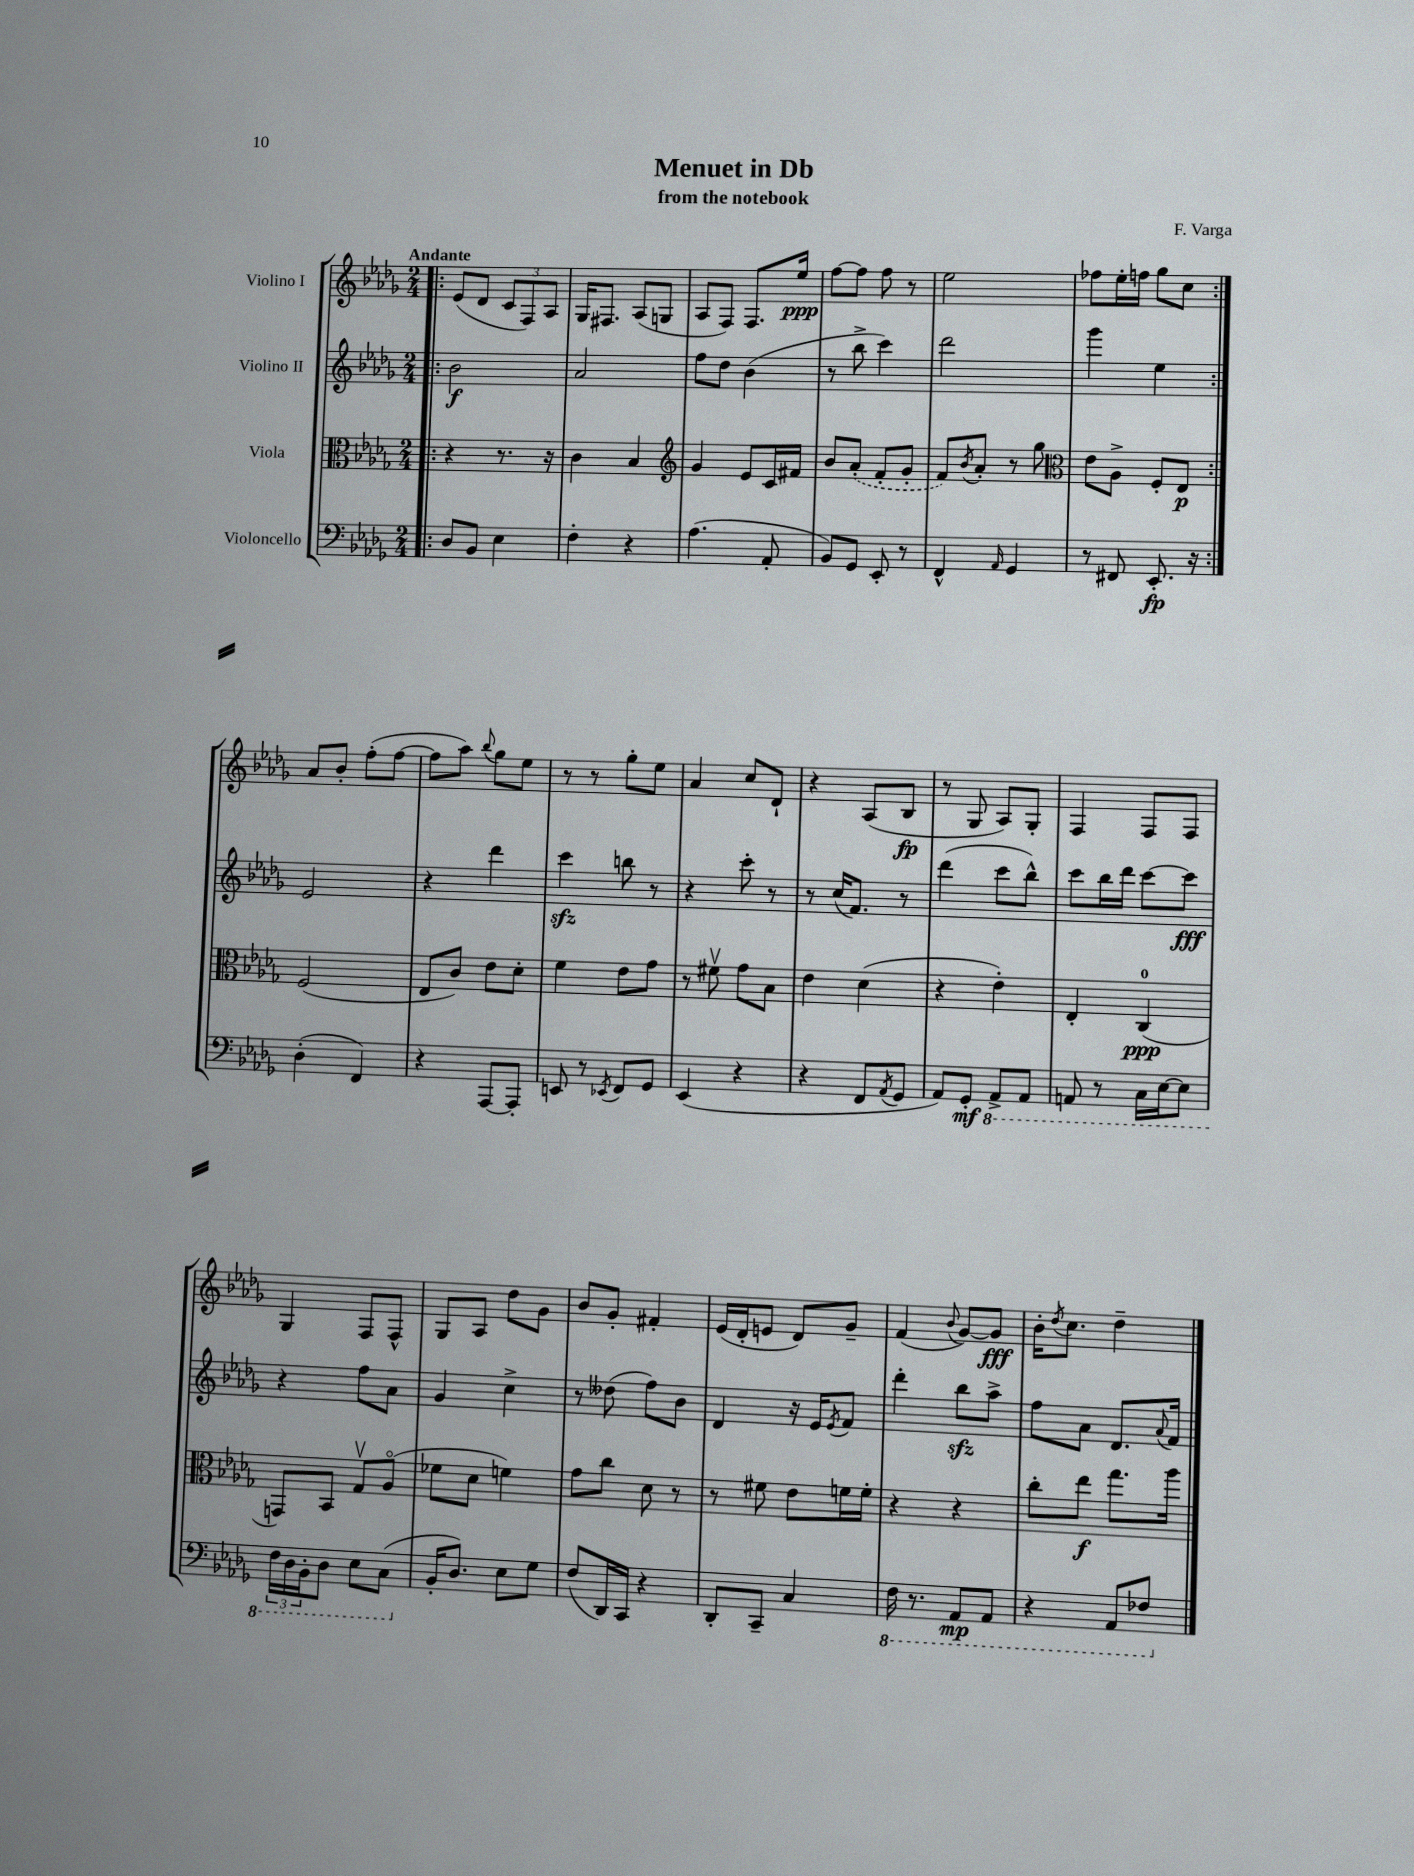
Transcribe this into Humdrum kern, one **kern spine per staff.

**kern	**kern	**kern	**kern
*staff4	*staff3	*staff2	*staff1
*clefF4	*clefC3	*clefG2	*clefG2
*k[b-e-a-d-g-]	*k[b-e-a-d-g-]	*k[b-e-a-d-g-]	*k[b-e-a-d-g-]
*M2/4	*M2/4	*M2/4	*M2/4
=!|:	=!|:	=!|:	=!|:
8D-	4r	2b-	(8e-
8BB-	.	.	8d-
4E-	8.r	.	12c
.	.	.	12F)
.	.	.	12A-
.	16r	.	.
=	=	=	=
4F'	4c	2a-	16G-
.	.	.	8.F#
4r	4B-	.	(8A-
.	.	.	8G
=	=	=	=
*	*clefG2	*	*
(4.A-	4g-	8ff	8A-
.	.	8dd-	8F)
.	8e-	(4b-	8.F
8AA-'	16c	.	.
.	16f#	.	16ee-
=	=	=	=
8BB-)	8b-	8r	[8ff
8GG-	(8a-'	8bb-^	8ff]
8EE-'	8f'	4ccc)	8ff
8r	8g-'	.	8r
=	=	=	=
4FF^^	8f)	2ddd-	2ee-
.	8qb-	.	.
.	8a-'	.	.
16qqAA-	.	.	.
4GG-	8r	.	.
.	8gg-	.	.
=	=	=	=
*	*clefC3	*	*
8r	8e-	4ggg-	8ff-
8FF#	8A-^	.	16ee-'
.	.	.	16ff
8.EE-'	8F'	4ee-	8gg-
.	8E-	.	8cc
16r	.	.	.
=:|!	=:|!	=:|!	=:|!
(4D-'	(2F	2e-	8a-
.	.	.	8b-'
4FF)	.	.	(8ff'
.	.	.	[8ff
=	=	=	=
4r	8E-	4r	8ff]
.	8c)	.	8aa-)
.	.	.	8qqbb-
[8AAA-	8e-	4ddd-	8gg-
8AAA-']	8d-'	.	8ee-
=	=	=	=
8EE	4f	4ccc	8r
8r	.	.	8r
8qEE-	.	.	.
8FF	8e-	8bb	8gg-'
8GG-	8g-	8r	8ee-
=	=	=	=
(4EE-	8r	4r	4a-
.	8f#v	.	.
4r	8g-	8ccc'	8cc
.	8B-	8r	8d-`
=	=	=	=
4r	4e-	8r	4r
.	.	(16cc	.
.	.	8.f)	.
8FF	(4d-	.	(8A-
8qAA-	.	.	.
8GG-	.	8r	8B-
=	=	=	=
8AA-)	4r	(4ddd-	8r
8GG-'	.	.	8G-
8AAA-^	4e-')	8ccc	8A-)
8AAA-	.	8bb-^^)	8G-'
=	=	=	=
8AAA	4E-'	8ccc	4F
8r	.	16bb-	.
.	.	16ddd-	.
16CC	(4C	[8ccc	8F
[16EE-	.	.	.
8EE-]	.	8ccc]	8F
=	=	=	=
24FF	8GG)	4r	4G-
24DD-	.	.	.
24BBB-'	.	.	.
8DD-	8BB-	.	.
8EE-	8G-v	8ff	8F
(8CC	(8A-o	8a-	8F^^
=	=	=	=
16BB-'	8f-	4g-	8G-
8.D-)	.	.	.
.	8d-	.	8A-
8E-	4f)	4cc^	8dd-
8G-	.	.	8g-
=	=	=	=
(8F	8g-	8r	8b-
16DD-)	8cc	(8dd--	8g-'
16CC	.	.	.
4r	8d-	8ff)	4f#'
.	8r	8b-	.
=	=	=	=
8DD-'	8r	4d-	(16e-
.	.	.	16d-'
8CC~	8f#	.	8e
4C	8e-	16r	8d-)
.	.	16e-	.
.	.	8qe-	.
.	16f	8f	8g-~
.	16f'	.	.
=	=	=	=
16FF	4r	4ddd-'	(4f
8.r	.	.	.
.	.	.	8qqb-
8AAA-	4r	8bb-	[8g-)
8AAA-	.	8aa-^	8g-]
=	=	=	=
4r	8cc'	8ff	16b-'
.	.	.	8qdd-
.	.	.	8.cc
.	8ee-	8a-	.
8AAA-	8.gg-	8.d-	4dd-~
8FF-	.	.	.
.	.	8qqa-	.
.	16aa-	16f	.
==	==	==	==
*-	*-	*-	*-
